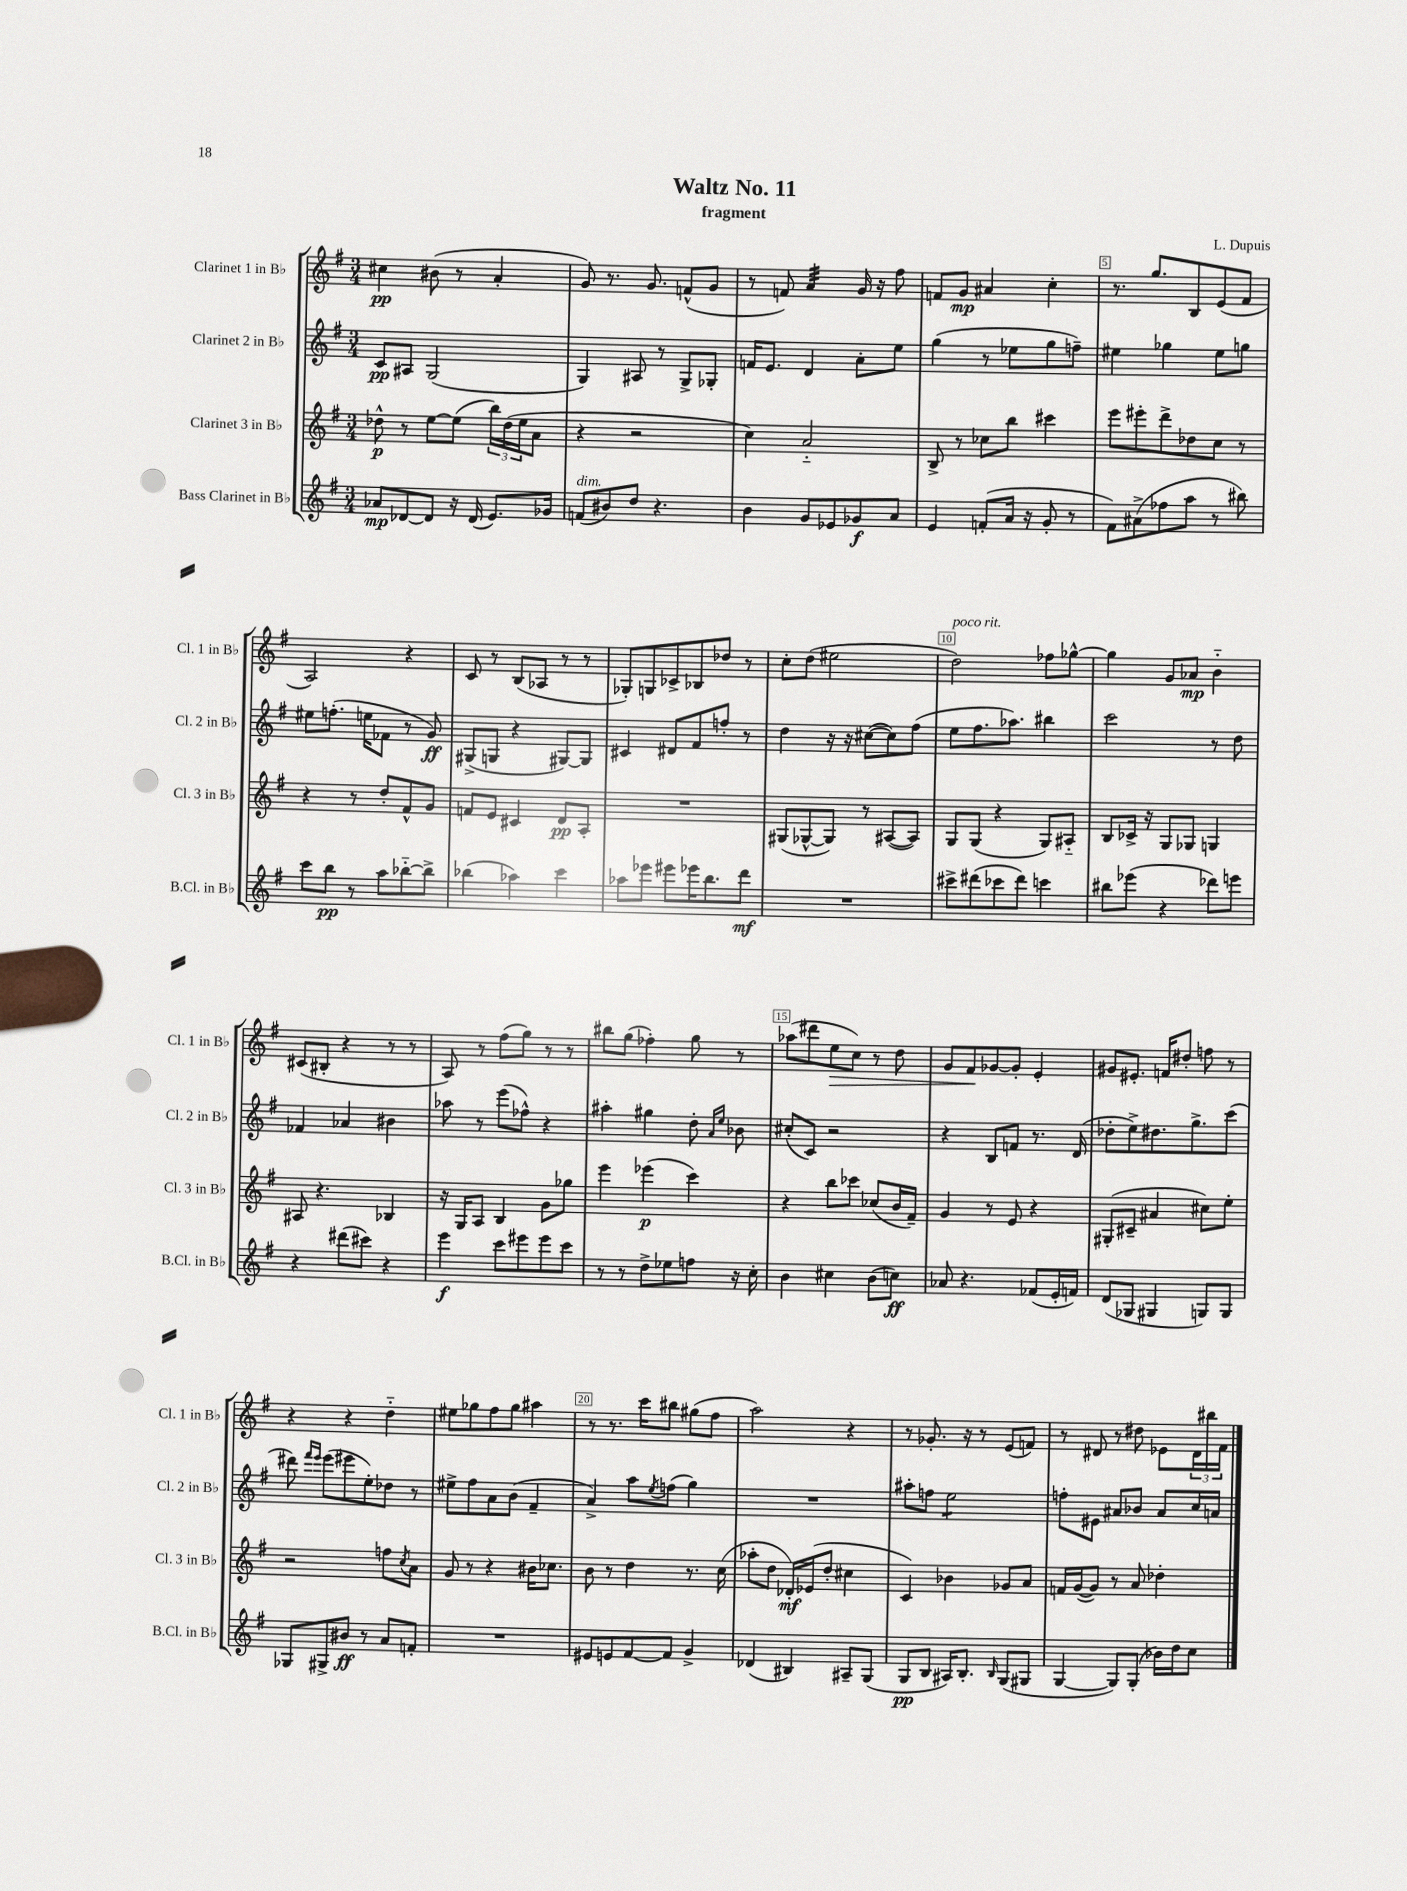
\header { title = "Waltz No. 11" composer = "L. Dupuis" subtitle = "fragment" }
<<
\new StaffGroup <<
\new Staff = "s0" \with { instrumentName = "Clarinet 1 in Bb" shortInstrumentName = "Cl. 1 in Bb" } {
    \clef treble \key g \major \numericTimeSignature \time 3/4
    cis''4\pp bis'8( r8 a'4-. |
    g'8) r8. g'8. f'8-^( g'8 |
    r8 f'8) a'4:32 g'16 r16 fis''8 |
    f'8 g'8\mp ais'4 c''4-. |
    r8. g''8. b8 e'8( fis'8 |
    a2) r4 |
    c'8 r8 b8( aes8 r8 r8 |
    ges8-.) g8 ces'8-> bes8 des''8 r8 |
    c''8-. d''8( eis''2 |
    d''2^\markup { \italic "poco rit." }) fes''8 ges''8~-^ |
    ges''4 g'8 aes'8\mp b'4-_ |
    cis'8( bis8-. r4 r8 r8 |
    a8) r8 fis''8( g''8) r8 r8 |
    bis''8 g''8( fes''4-.) g''8 r8 |
    aes''8( dis'''8 e''8\> c''8) r8 d''8 |
    g'8 fis'8\! ges'8~ ges'8-. e'4-. |
    gis'8 eis'8.-. f'16 dis''8-. f''8 r8 |
    r4 r4 d''4-_ |
    eis''8 ges''8 fis''8 ges''8 ais''4 |
    r8 r8. c'''16 bis''8 gis''8( fis''8 |
    a''2) r4 |
    r8 ges'8.-. r16 r8 e'8( f'8) |
    r8 dis'8 r8 dis''8 ees'8 \tuplet 3/2 { dis'16 bis''16 fis'16 } \bar "|." |
}
\new Staff = "s1" \with { instrumentName = "Clarinet 2 in Bb" shortInstrumentName = "Cl. 2 in Bb" } {
    \clef treble \key g \major \numericTimeSignature \time 3/4
    c'8\pp ais8 g2( |
    g4) ais8 r8 g8-> ges8-. |
    f'16 e'8. d'4 a'8-. e''8 |
    g''4( r8 ees''8 g''8 f''8--) |
    eis''4 ges''4 eis''8 g''8 |
    eis''8 f''8.-.( e''16 fes'8 r8 g'8\ff) |
    gis8->( g8 r4 gis8~) gis8 |
    cis'4 dis'8 fis'8 f''8-. r8 |
    d''4 r16 r16 cis''8~( cis''8) fis''8( |
    e''8 fis''8. aes''8.) bis''4 |
    c'''2 r8 d''8 |
    fes'4 aes'4 bis'4 |
    aes''8 r8 e'''8( fes''8-^) r4 |
    ais''4-. gis''4 d''8-. \grace { a'16 e''16 } bes'8 |
    cis''8-.( c'8) r2 |
    r4 b8 f'8 r8. d'16( |
    des''8-. e''8->) dis''8. g''8.-> c'''8( |
    dis'''8) \grace { fis'''16 e'''16 } e'''8( eis'''8 e''8-.) des''8 r8 |
    eis''8-> fis''8 a'8 b'8( fis'4-- |
    a'4->) a''8 \acciaccatura { e''8 } f''8( g''4) |
    R2. |
    ais''8-. f''8 e''2:8 |
    f''8-. eis'8 ais'8 bes'8 ais'8 c''16 a'16 \bar "|." |
}
\new Staff = "s2" \with { instrumentName = "Clarinet 3 in Bb" shortInstrumentName = "Cl. 3 in Bb" } {
    \clef treble \key g \major \numericTimeSignature \time 3/4
    des''8-^\p r8 e''8~ e''8( \tuplet 3/2 { b''16) des''16( e''16 } a'8 |
    r4 r2 |
    c''4) a'2-_ |
    b8-> r8 ces''8 b''8 cis'''4 |
    e'''8 eis'''8-. d'''8-> des''8 c''8 r8 |
    r4 r8 d''8-. fis'8-^ g'8 |
    f'8 e'8 cis'4 d'8\pp a8-. |
    R2. |
    gis8( ges8~-^ ges8) r8 ais8~( ais8) |
    g8 g8( r4 g8) ais8-_ |
    b8 ces'16-> r16 g8 ges8 g4 |
    ais8 r4. bes4 |
    r16 g16 a8 b4 g'8 ges''8 |
    e'''4 ees'''4\p( c'''4) |
    r4 b''8 ces'''8 ces''8( b'16 fis'16--) |
    g'4 r8 e'8 r4 |
    gis8-.( cis'8-- ais'4 cis''8) e''8-. |
    r2 f''8 \acciaccatura { c''8 } a'8 |
    g'8 r8 r4 bis'16 ces''8. |
    b'8 r8 d''4 r8. c''16( |
    aes''8-. d''8 des'16-.\mf) ees'16( d''8-. cis''4 |
    c'4) bes'4 ges'8 a'8 |
    f'16 g'16~( g'8) r8 a'8 des''4-. \bar "|." |
}
\new Staff = "s3" \with { instrumentName = "Bass Clarinet in Bb" shortInstrumentName = "B.Cl. in Bb" } {
    \clef treble \key g \major \numericTimeSignature \time 3/4
    aes'8\mp des'8~ des'8 r16 des'16( e'8.) ges'16 |
    f'8^\markup { \italic "dim." }( bis'8) d''8 r4. |
    b'4 g'8 ees'8 ges'8\f a'8 |
    e'4 f'8-.( a'16 r16 g'8-. r8 |
    fis'8) ais'8->( fes''8 a''8 r8 bis''8) |
    c'''8 b''8\pp r8 a''8 bes''8~-_ bes''8-> |
    bes''4( aes''4) c'''4 |
    aes''8 ees'''8 eis'''8 ees'''16 b''8. d'''8\mf |
    R2. |
    cis'''8-> dis'''8( ces'''8 dis'''8) c'''4 |
    bis''8 ees'''8( r4 des'''8) e'''8 |
    r4 dis'''8( cis'''8) r4 |
    e'''4\f c'''8 eis'''8 eis'''8 c'''8 |
    r8 r8 d''8-> ees''8 f''8 r16 c''16-. |
    b'4 cis''4 b'8( c''8\ff) |
    aes'8 r4. fes'8( e'16-. f'16) |
    d'8( ges8 gis4 g8) g8 |
    ges8 gis8-> bis'8\ff r8 a'8 f'8-. |
    R2. |
    eis'8 e'8 fis'8~ fis'8 g'4-> |
    des'4( bis4) ais8-- g8( |
    g8\pp b8 ais16) b8.-. \grace { b16 } g8( gis8 |
    g4~ g8) g8-.( bes'16) d''16 c''8 \bar "|." |
}
>>
>>
\layout { \context { \Score \override BarNumber.break-visibility = ##(#f #t #t) barNumberVisibility = #(every-nth-bar-number-visible 5) \override BarNumber.stencil = #(make-stencil-boxer 0.1 0.3 ly:text-interface::print) } }
